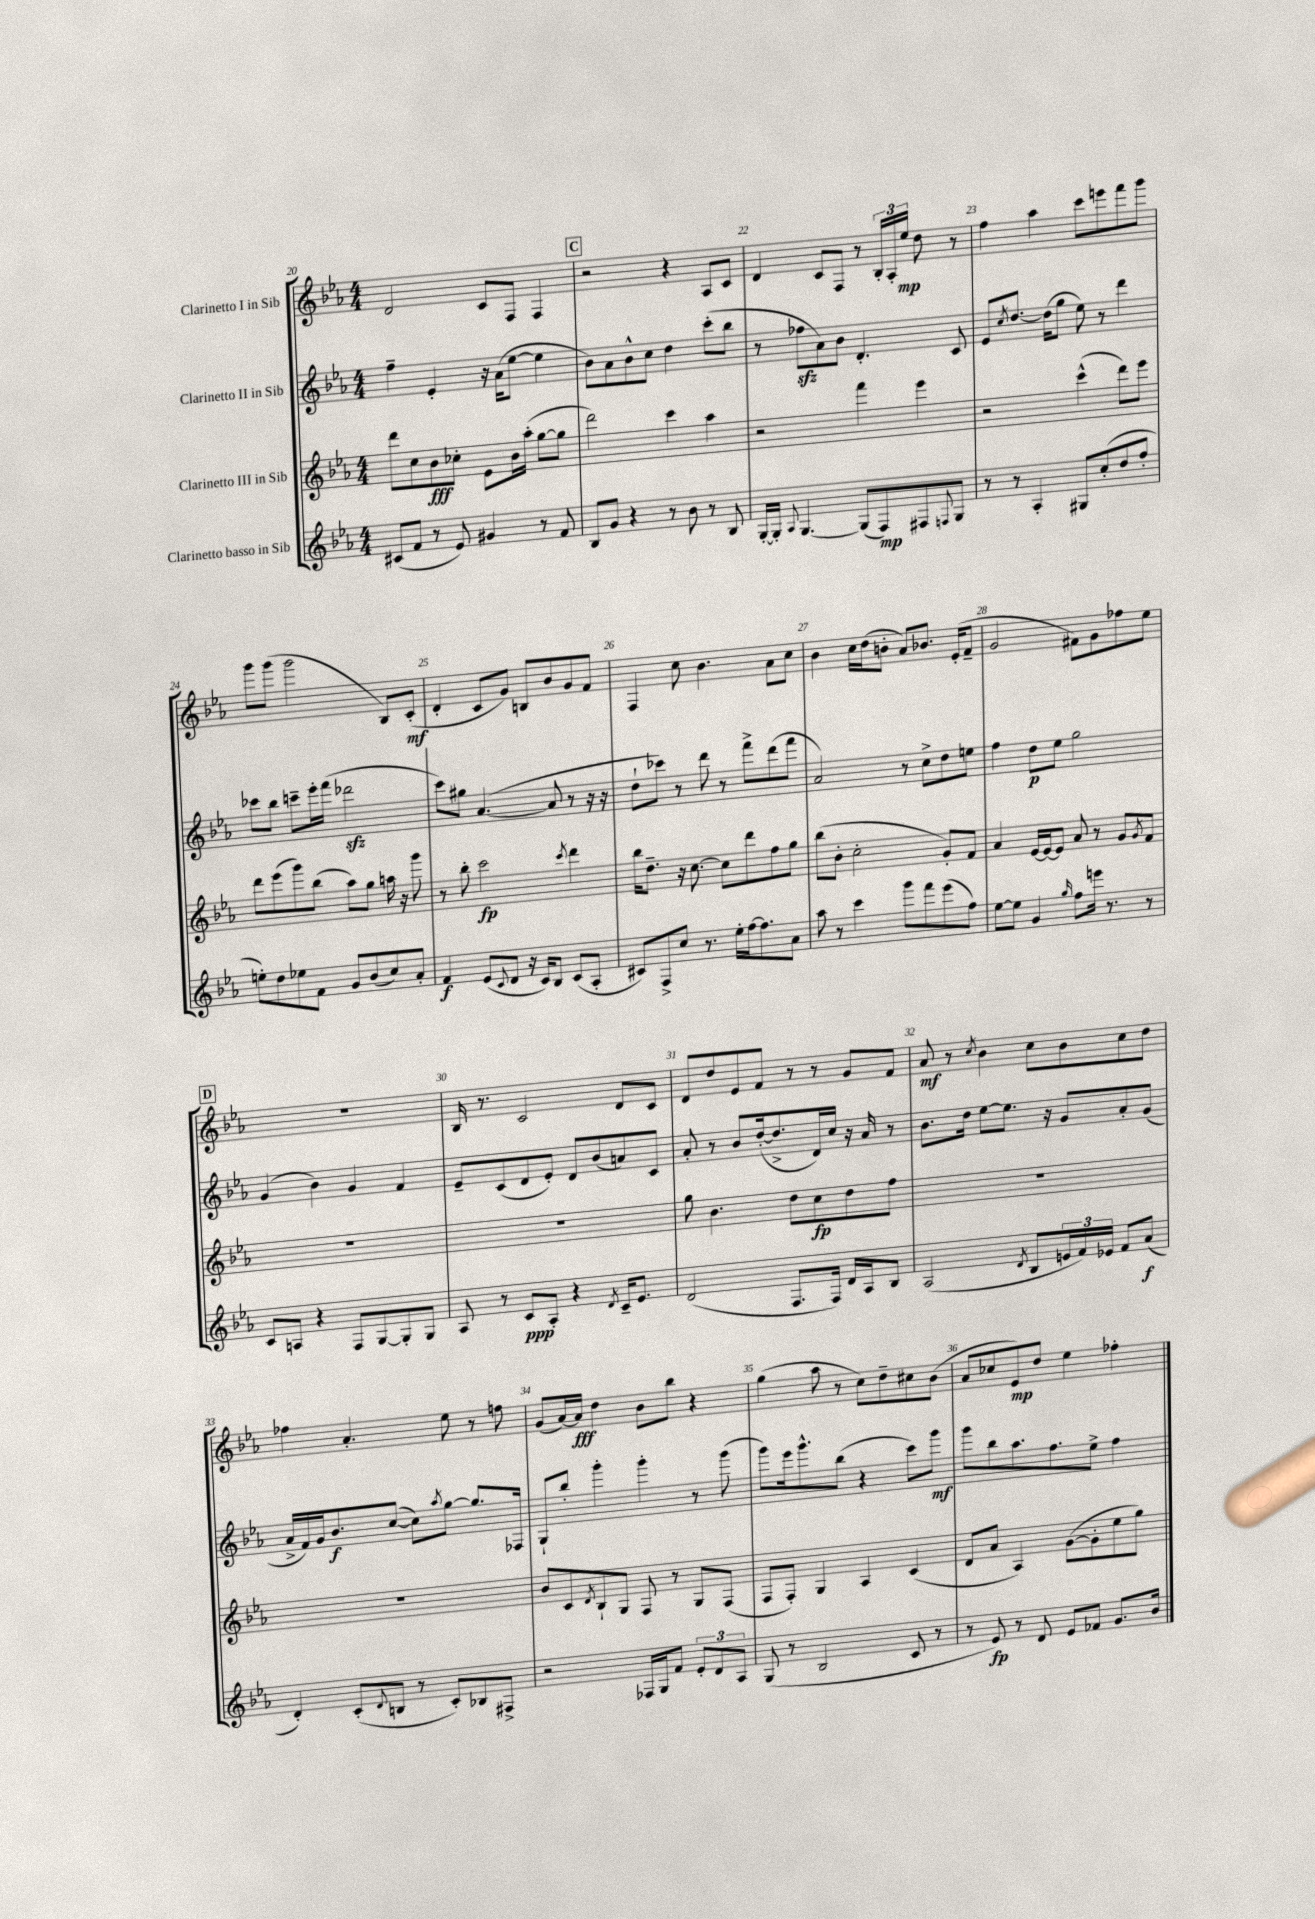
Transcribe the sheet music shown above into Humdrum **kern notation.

**kern	**kern	**kern	**kern
*staff4	*staff3	*staff2	*staff1
*clefG2	*clefG2	*clefG2	*clefG2
*k[b-e-a-]	*k[b-e-a-]	*k[b-e-a-]	*k[b-e-a-]
*M4/4	*M4/4	*M4/4	*M4/4
(8c#/L	8ddd\L	4ff~\	2d/
8f/J	8cc\	.	.
8r	8b-\	4e-'/	.
8e-/)	8cc-'\J	.	.
4g#/	8e-\L	16r	8c/L
.	.	(16a-\LK	.
.	16b-\L	[8ee-\J	8F/J
.	(16aa-'\JJ	.	.
8r	[8gg\L	4ee-\]	4F/
8f/	8gg\]J	.	.
=	=	=	=
8B-/L	2ddd\)	8b-\L)	2r
8g/J	.	8a-\	.
4r	.	8b-^^\	.
.	.	8cc\J	.
8r	4ccc\	4dd\	4r
8b-\	.	.	.
8r	4aa-\	(8ccc'\L	8A-/L
8B-/	.	8bb-\J	8c/J
=	=	=	=
[16G'/LL	2r	8r	4d/
16G'/]JJ	.	.	.
8qqA-/	.	.	.
[4.G/	.	8ff-\L	.
.	.	8a-\)	8c/L
.	.	8b-\J	8F/J
(8G/]L	4fff\	4.d'/	8r
8F/)	.	.	24B-'/LL
.	.	.	24A-'/
.	.	.	24ee-/JJ
8F#/	4eee-\	.	8dd\
8qqF/	.	.	.
8G/J	.	8c/	8r
=	=	=	=
8r	2r	8e-/L	4ff\
.	.	8qcc/	.
8r	.	[8.dd/J	.
4A-'/	.	.	4aa-\
.	.	(16dd\]LK	.
.	.	8gg\J	.
8G#/L	(4ccc^^\	8ee-\)	8ccc\L
(8cc'/	.	8r	8eee\
8dd/	8ddd\L)	4ddd\	8fff\
8ff'/J	8eee-\J	.	8ggg\J
=	=	=	=
8ee'\L)	8ddd\L	8ccc-\L	8ggg\L
8dd\	(8eee-\	8bb-\J	(8ggg\J
8ee-\	8ggg\)	8ccc~\L	2ggg\
8f\J	(8bb-\J	16eee-'\L	.
.	.	(16fff\JJ	.
8g/L	8aa-\L)	2ddd-\	.
(8b-/	8gg\J	.	.
8cc/)	16aa\	.	8B-/L)
.	16r	.	.
8a-'/J	8ggg\	.	(8c'/J
=	=	=	=
4f/	8r	8ccc\L)	4d'/
.	8bb-'\	8gg#\J	.
(8e-/L	2ccc\	([4.a-/	8c/L
8qqc/	.	.	.
8d/J	.	.	8g/J)
16r	.	.	8B/L
16c/LK)	.	.	.
8B-/J	.	8a-/]	8b-/
.	8qccc/	.	.
(8c/L	4ddd\	8r	8g/
8A-'/J	.	16r	8f/J
.	.	16r	.
=	=	=	=
8c#/L)	16bb-\LK	8dd`\L	4F/
.	8.dd~\J	.	.
8F^/	.	8ccc-\J)	.
8cc/J	16r	8r	8cc\
.	[8.cc\	.	.
8.r	.	8ddd\	4.b-\
.	8cc\]L	8r	.
16ee-'\LL	.	.	.
[16ff\J	8ddd\	8fff^\L	.
8.ff\]	.	.	.
.	8ff\	(8ddd\	8a-\L
8a-\J	8gg\J	8fff\J	8cc\J
=	=	=	=
8aa-\	(8bb-\L	2a-/)	4b-\
8r	8b-'\J	.	.
4ccc\	2cc'\	.	16cc\LL
.	.	.	(16dd\J
.	.	.	8b'\J
8ggg\L	.	8r	8a-/L)
8fff\	.	8cc^\L	8.b-/J
(8eee-\	8g'/L)	8dd\	.
.	.	.	(16e-'/LK
8ff\J)	8f/J	8ee\J	8f~/J
=	=	=	=
[8ee-\L	4a-/	4ff\	2g/
8ee-\]J	.	.	.
4g/	[16e-/LL	8dd\L	.
.	16e-/_J	.	.
.	8e-/]J	8ee-\J	.
16qqgg/	.	.	.
8ff\L	8a-/	2gg\	8f#\L)
16eee\Jk	8r	.	8g\
8.r	.	.	.
.	8g/L	.	8ff-\
.	8qg/	.	.
8r	8f/J	.	8ee-\J
=	=	=	=
8c/L	1r	(4g/	1r
8A/J	.	.	.
4r	.	4b-\)	.
8F/L	.	4g/	.
[8G/	.	.	.
8G'/]	.	4f/	.
8G/J	.	.	.
=	=	=	=
8A-/	1r	8e-~/L	16B-/
.	.	.	8.r
8r	.	(8c/	.
8c/L	.	8d/	2c/
8A-'/J	.	8e-'/J)	.
4r	.	8d/L	.
.	.	(8b-/	.
8qd/	.	.	.
16c~/LK	.	8a/)	8d/L
8.e-/J	.	.	.
.	.	8c/J	8c/J
=	=	=	=
(2d/	8gg\	8a-'/	8d/L
.	4.b-\	8r	8dd/
.	.	8b-/L	8e-/
.	.	([16dd'/k	8f/J
.	.	8.dd^/]	.
8.F/L	8dd\L	.	8r
.	8cc\	16d/L)	8r
16F/Jk)	.	16cc/JJ	.
16d/LL	8dd\	16r	8g/L
16A-/J	.	16a-/	.
8B-/J	8ff\J	8r	8f/J
=	=	=	=
(2A-/	1r	8.b-\L	8a-/
.	.	.	8r
.	.	16dd\Jk	.
.	.	.	8qcc/
.	.	[8ee-\L	4b-\
.	.	8.ee-\]J	.
8qd/	.	.	.
8B-/L	.	.	8cc\L
.	.	16r	.
24e/L	.	8g/L	8b-\
24f/)	.	.	.
24e-/JJ	.	.	.
8f/L	.	8a-'/	8cc\
(8a-/J	.	(8g/J	8dd\J
=	=	=	=
4d'/)	1r	16a-^/LL	4ff-\
.	.	16f/)	.
.	.	16g/J	.
.	.	8.b-/	.
(8c'/L	.	.	4.a-'/
8qqd/	.	.	.
8B/J	.	([8cc/J	.
8r	.	8cc\]L)	.
.	.	8qaa-/	.
8c'/L)	.	[8gg\J	8ee-\
8B-/	.	8.gg/]L	8r
8F#^/J	.	.	8ff\
.	.	16F-/Jk	.
=	=	=	=
2r	8b-/L	8G`/L	(8g/L
.	8c/	8bb-'/J	[16a-/L)
.	.	.	16a-/]JJ
.	8qd/	.	.
.	8B-`/	4ggg'\	4dd\
.	8G/J	.	.
16F-/LL	8F/	4ggg'\	8b-\L
16G/J	.	.	.
8f/J	8r	.	8bb-\J
12e-'/L	8G/L	8r	4r
12d/	.	.	.
.	(8F/J	(8ggg\	.
12A-/J	.	.	.
=	=	=	=
(8G/	8F/L	8ggg\L)	(4gg\
8r	8F'/J)	16eee-\k	.
.	.	8.ggg^^\	.
2B-/	4G/	.	8aa-\
.	.	(8bb-\J	8r
.	4A-/	4r	8cc\L)
.	.	.	8dd~\
8c/	(4c/	8ccc\L)	8cc#\
8r	.	8ggg\J	(8b-\J
=	=	=	=
8r	8d/L	8ggg\L	8a-/L
8e-/)	8a-/J	8bb-\	8cc-/
8r	4A-/)	8.aa-\	8e-/)
8d/	.	.	8dd/J
.	.	8.ff\	.
8e-/L	([8g\L	.	4ee-\
8f-/J	8g'\]	8ee-^\J	.
8.g/L	8ee-\	4ff\	4ff-'\
.	8gg\J)	.	.
16b-/Jk	.	.	.
==	==	==	==
*-	*-	*-	*-
